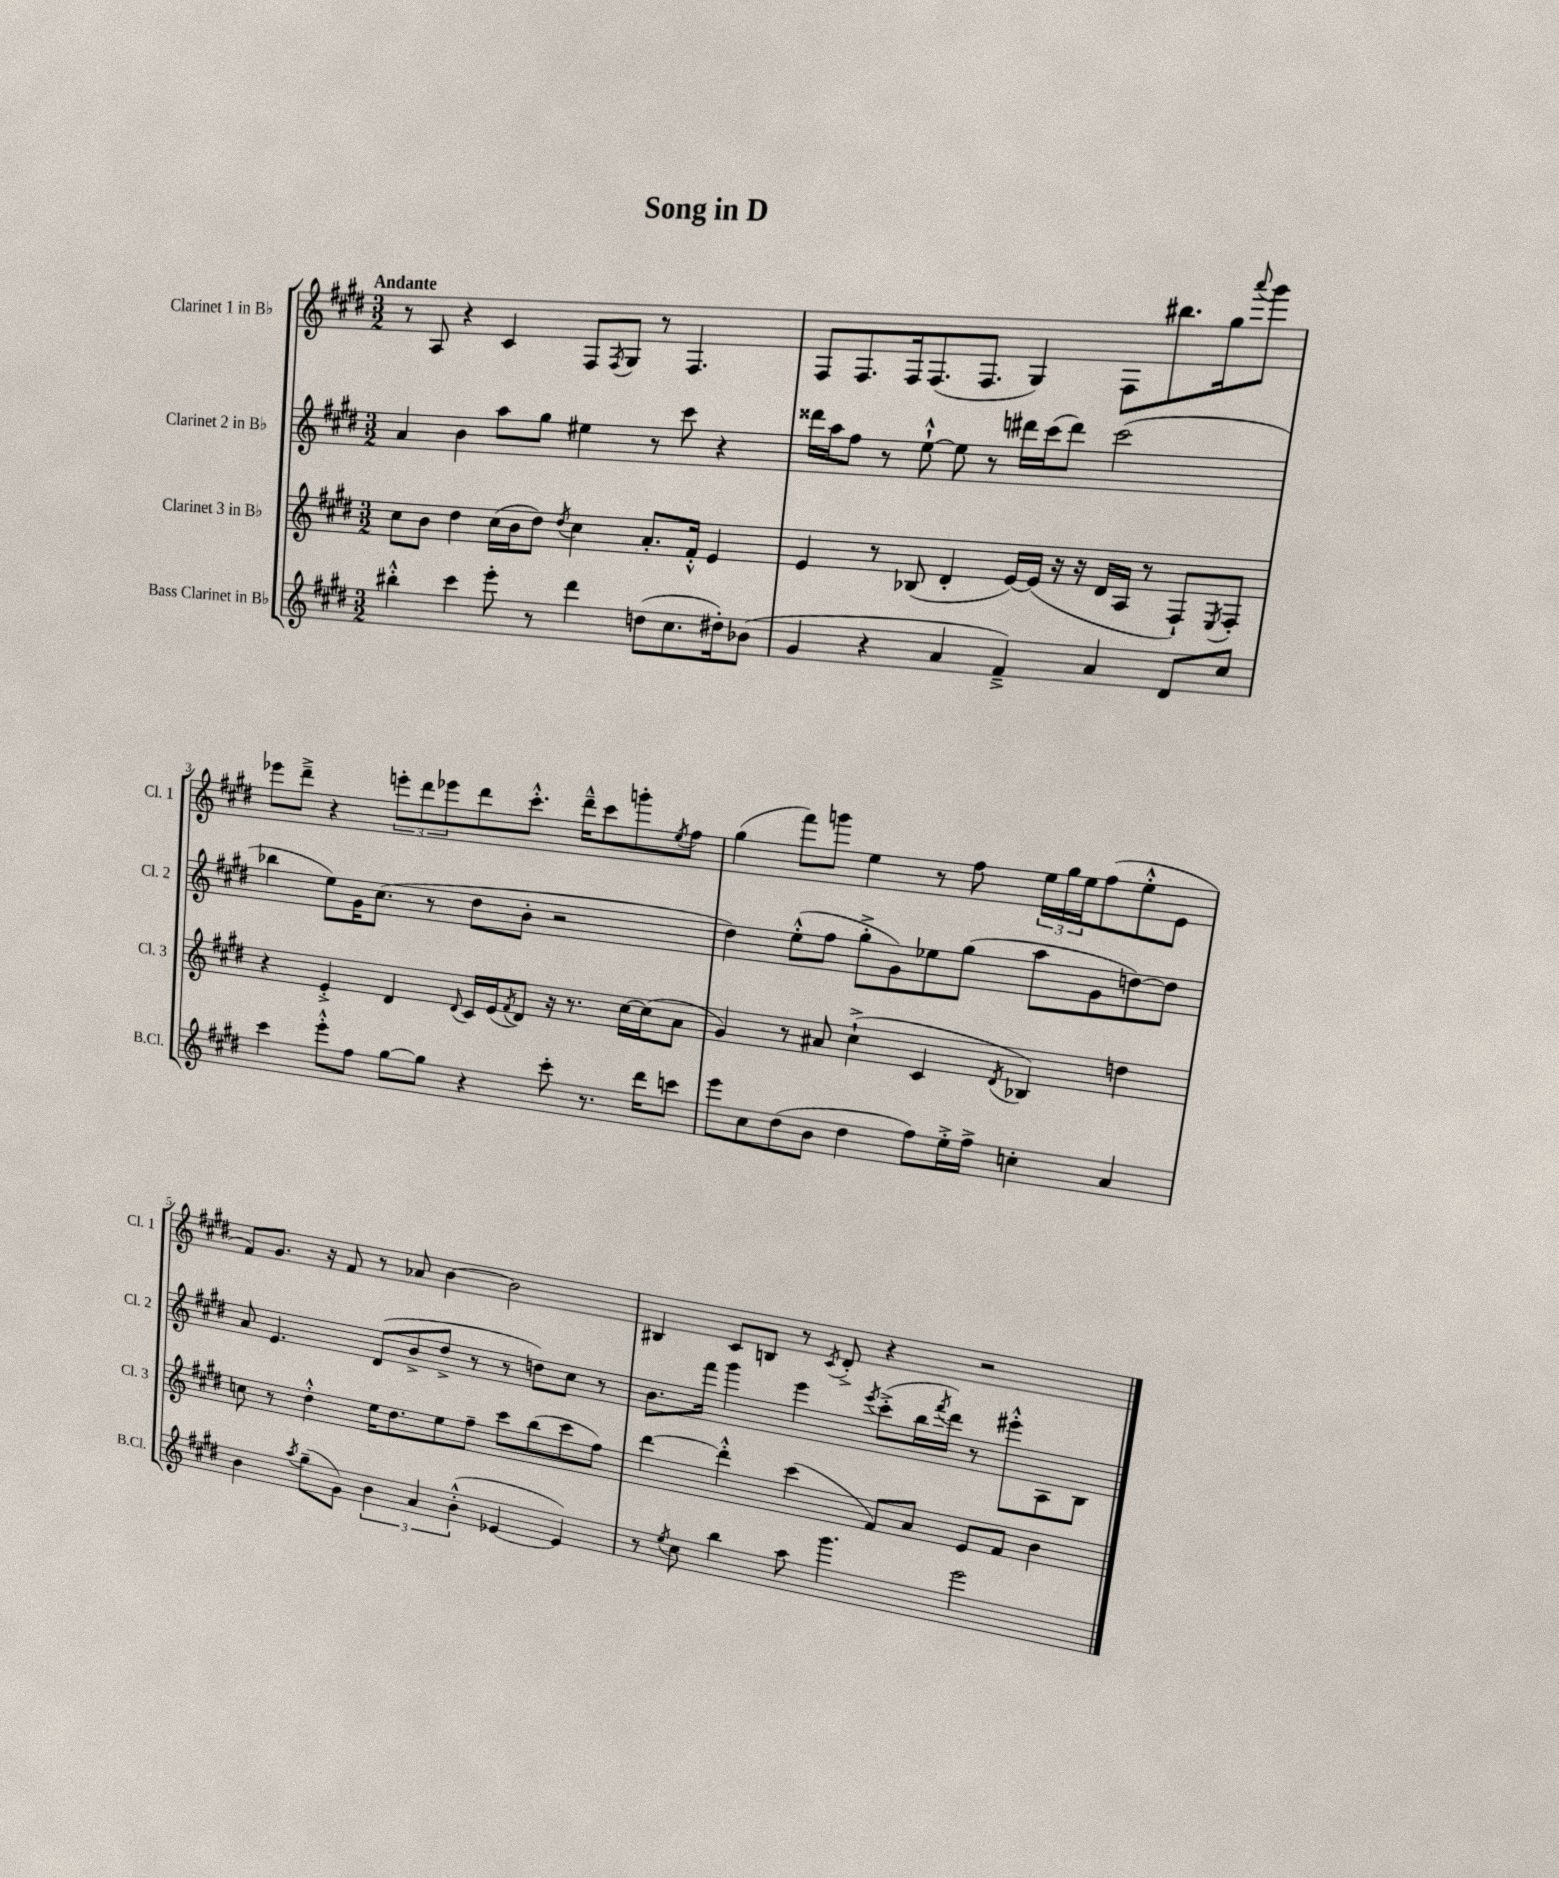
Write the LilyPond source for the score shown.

\header { title = "Song in D" }
<<
\new StaffGroup <<
\new Staff = "s0" \with { instrumentName = "Clarinet 1 in Bb" shortInstrumentName = "Cl. 1" } {
    \clef treble \key e \major \numericTimeSignature \time 3/2 \tempo "Andante"
    r8 a8 r4 cis'4 fis8 \acciaccatura { fis8 } gis8 r8 fis4. |
    fis8 fis8. fis16 fis8.( fis8. gis4) fis8 bis''8. gis''16 \appoggiatura { a'''8 } gis'''8 |
    ees'''8 dis'''8---> r4 \tuplet 3/2 { e'''8-. dis'''8 ees'''8 } dis'''8 cis'''8.-.-^ dis'''16---^ cis'''8 g'''8-. \acciaccatura { e''8 } fis''8 |
    gis''4( fis'''8) g'''8 e''4 r8 fis''8 \tuplet 3/2 { e''16 gis''16 e''16 } fis''8( e''8-.-^ e'8 |
    fis'8) gis'8. r16 fis'8 r8 aes'8 b'4~ b'2 |
    bis4 cis'8 b8 r8 \acciaccatura { cis'8 } dis'8-.-> r4 r2 \bar "|." |
}
\new Staff = "s1" \with { instrumentName = "Clarinet 2 in Bb" shortInstrumentName = "Cl. 2" } {
    \clef treble \key e \major \numericTimeSignature \time 3/2
    a'4 b'4 a''8 gis''8 eis''4 r8 cis'''8 r4 |
    disis'''16 a''16 fis''8 r8 e''8~-!-^ e''8 r8 dis'''16 cis'''16( dis'''8) cis'''2( |
    bes''4 e''8) gis'16 cis''8.( r8 dis''8 b'8-. r2 |
    dis''4) e''8-.-^( fis''8 gis''8-.-> gis'8) ees''8 gis''8( a''8 gis'8 d''8~) d''8 |
    a'8 e'4. dis'8( b'8-> dis''8-> r8 r8 d''8) cis''8 r8 |
    b'8. fis'''16 gis'''4 e'''4 \acciaccatura { e'''8 } cis'''8-.->( b''16 \acciaccatura { fis'''8 } dis'''16) r8 eis'''8-.-^ a8 b8 \bar "|." |
}
\new Staff = "s2" \with { instrumentName = "Clarinet 3 in Bb" shortInstrumentName = "Cl. 3" } {
    \clef treble \key e \major \numericTimeSignature \time 3/2
    cis''8 b'8 dis''4 cis''16( b'16 dis''8) \acciaccatura { dis''8 } cis''4 a'8.-. fis'16-.-^ e'4 |
    e'4 r8 bes8( dis'4-. e'16~) e'16( r16 r16 dis'16 a16 r8 fis8-!) \acciaccatura { e8 } fis8-. |
    r4 e'4-.-> dis'4 \appoggiatura { dis'8 } cis'16 e'16( \acciaccatura { fis'8 } dis'8) r16 r8. cis''16~ cis''16( a'8 |
    gis'4) r8 ais'8 cis''4-!->( cis'4 \acciaccatura { dis'8 } bes4) d''4 |
    c''8 r8 dis''4-.-^ e''16 dis''8. e''8 fis''8-- cis'''8 b''8( cis'''8 fis''8) |
    dis'''4~ dis'''4-.-^ cis'''4( fis'8) a'8 e'8 fis'8 b'4 \bar "|." |
}
\new Staff = "s3" \with { instrumentName = "Bass Clarinet in Bb" shortInstrumentName = "B.Cl." } {
    \clef treble \key e \major \numericTimeSignature \time 3/2
    bis''4-.-^ cis'''4 e'''8-. r8 dis'''4 d''8( cis''8. dis''16-.) bes'8( |
    gis'4 r4 a'4 fis'4--->) a'4 dis'8 cis''8 |
    cis'''4 e'''8-.-^ fis''8 gis''8~ gis''8 r4 cis'''8-. r8. dis'''16 c'''8 |
    e'''8 cis''8 dis''8( b'8 dis''4 fis''8) e''16-.-> fis''16-> c''4-. a'4 |
    b'4 \acciaccatura { a''8 } gis''8--( gis'8) \tuplet 3/2 { b'4 a'4 b'4-.-^( } ees'4~ ees'4) |
    r8 \acciaccatura { e''8 } cis''8 b''4 a''8 gis'''4. e'''2 \bar "|." |
}
>>
>>
